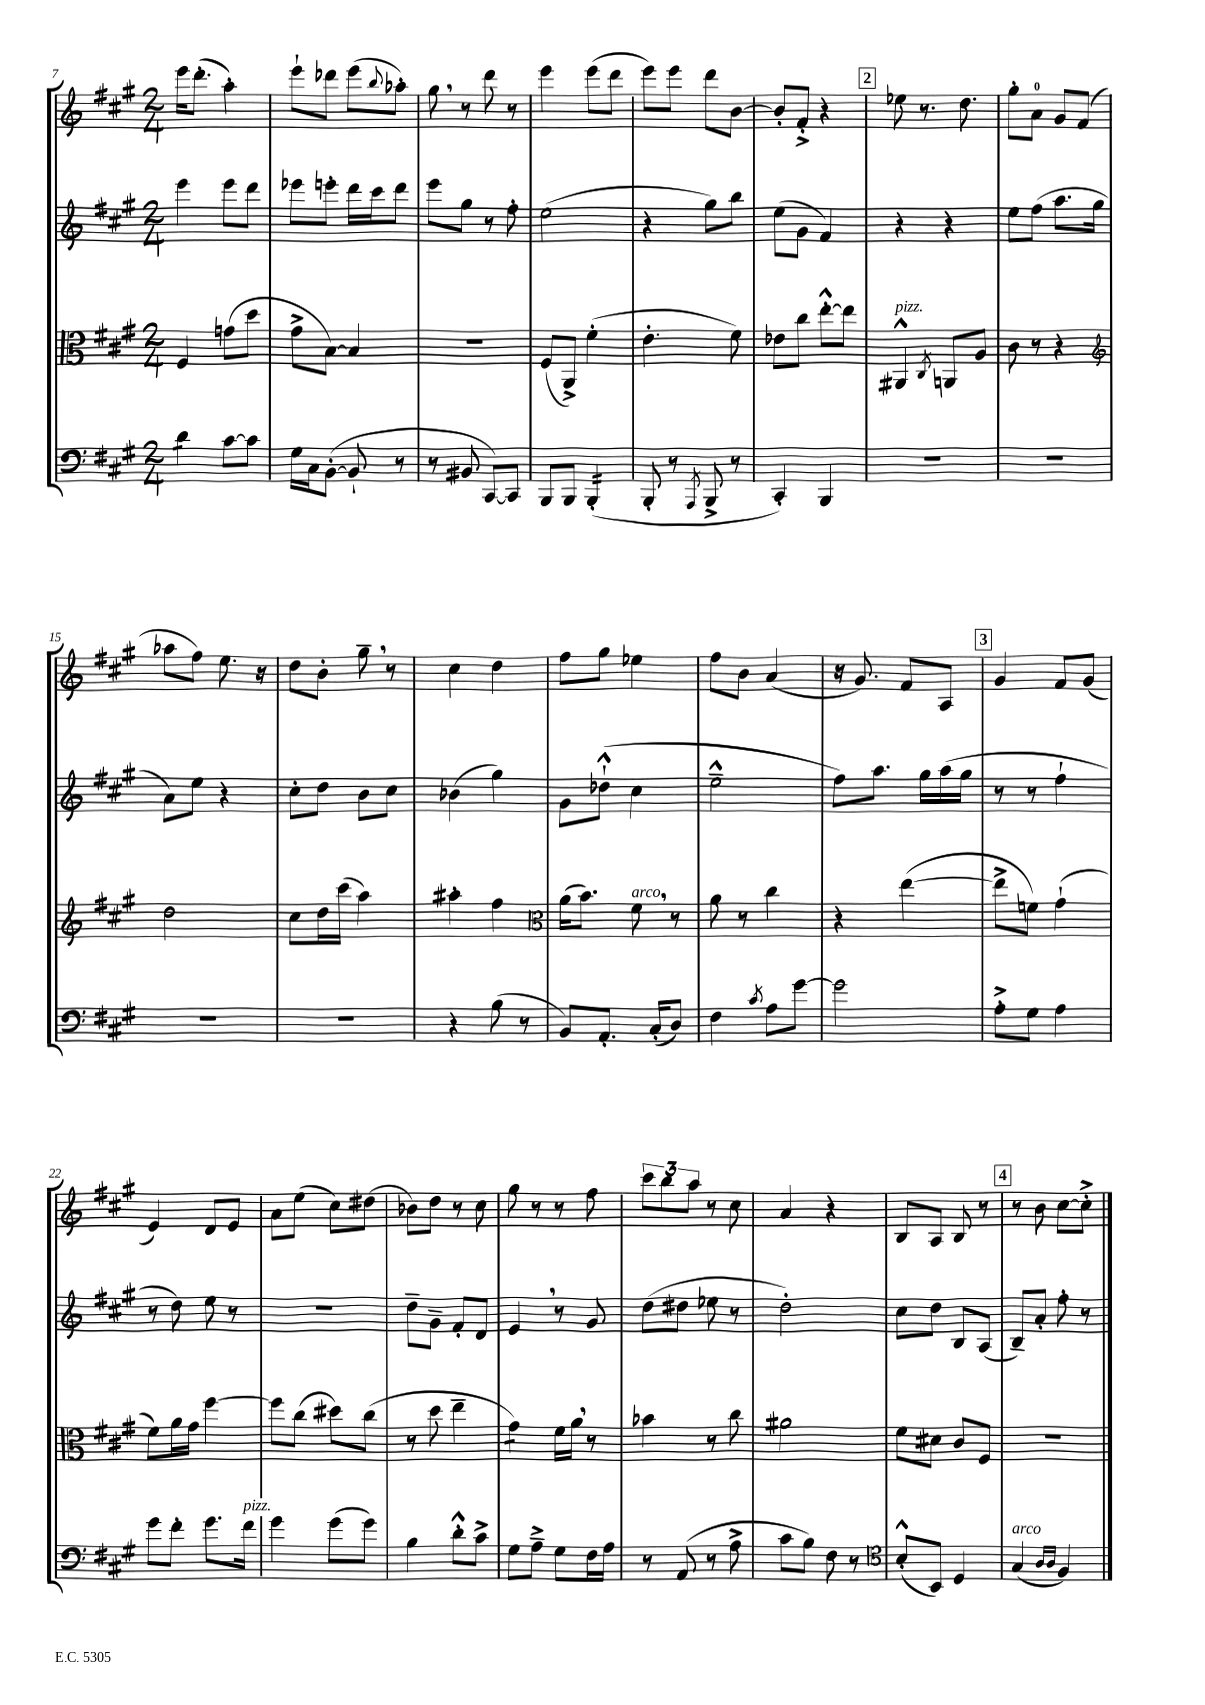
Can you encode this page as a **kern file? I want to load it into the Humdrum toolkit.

**kern	**kern	**kern	**kern
*staff4	*staff3	*staff2	*staff1
*clefF4	*clefC3	*clefG2	*clefG2
*k[f#c#g#]	*k[f#c#g#]	*k[f#c#g#]	*k[f#c#g#]
*M2/4	*M2/4	*M2/4	*M2/4
4d	4F#	4eee	16eee
.	.	.	(8.ddd'
[8c#	(8g	8eee	4aa')
8c#]	8dd	8ddd	.
=	=	=	=
16G#	8g#^	8eee-	8eee`
16C#	.	.	.
([8BB'	[8B)	8eee'	8ddd-
8BB`]	4B]	16ddd	(8eee
.	.	16ccc#	.
.	.	.	8qqbb
8r	.	8ddd	8aa-')
=	=	=	=
8r	2r	8eee	8gg#
8BB#	.	8gg#	8r
[8CC#)	.	8r	8ddd
8CC#]	.	8ff#'	8r
=	=	=	=
8BBB	(8F#	(2ee	4eee
8BBB	8AA^)	.	.
(4BBB'	(4f#'	.	(8eee
.	.	.	8ddd
=	=	=	=
8BBB'	4.e'	4r	8eee)
8r	.	.	8eee
8qAAA	.	.	.
8BBB^	.	8gg#)	8ddd
8r	8f#)	8bb	[8b
=	=	=	=
4CC#')	8e-	(8ee	8b']
.	8cc#	8g#	8f#'^
4BBB	[8ee'^^	4f#)	4r
.	8ee]	.	.
=	=	=	=
2r	4AA#^^	4r	8ee-
.	.	.	8.r
.	8qC#	.	.
.	8AA	4r	.
.	.	.	8.dd
.	8A	.	.
=	=	=	=
2r	8c#	8ee	8gg#'
.	8r	(8ff#	8a
.	4r	8.aa	8g#
.	.	.	(8f#
.	.	16gg#	.
=	=	=	=
*	*clefG2	*	*
2r	2dd	8a)	8aa-
.	.	8ee	8ff#)
.	.	4r	8.ee
.	.	.	16r
=	=	=	=
2r	8cc#	8cc#'	8dd
.	16dd	8dd	8b'
.	(16ccc#	.	.
.	4aa)	8b	8gg#~
.	.	8cc#	8r
=	=	=	=
4r	4aa#'	(4b-	4cc#
(8B	4ff#	4gg#)	4dd
8r	.	.	.
=	=	=	=
*	*clefC3	*	*
8BB)	(16a	8g#	8ff#
.	8.b)	.	.
8.AA'	.	(8dd-`^^	8gg#
.	8f#	4cc#	4ee-
(16C#'	.	.	.
8D)	8r	.	.
=	=	=	=
4F#	8a	2ee~^^	8ff#
.	8r	.	8b
8qc#	.	.	.
8A	4cc#	.	(4a
[8g#	.	.	.
=	=	=	=
2g#]	4r	8ff#)	16r
.	.	.	8.g#)
.	.	8.aa	.
.	([4ee	.	8f#
.	.	16gg#	.
.	.	(16aa	8A
.	.	16gg#	.
=	=	=	=
8A'^	8ee^]	8r	4g#
8G#	8f)	8r	.
4A	(4g#`	4ff#`	8f#
.	.	.	(8g#
=	=	=	=
8g#	8f#)	8r	4e)
8f#'	16a	8dd)	.
.	16g#	.	.
8.g#	[4ff#	8ee	8d
.	.	8r	8e
16f#	.	.	.
=	=	=	=
4g#	8ff#]	2r	8a
.	(8cc#	.	(8ee
(8g#	8dd#)	.	8cc#)
8g#)	(8cc#	.	(8dd#
=	=	=	=
4B	8r	8dd~	8b-)
.	8dd	8g#~	8dd
8d'^^	4ee~	8f#'	8r
8c#^	.	8d	8cc#
=	=	=	=
8G#	4g#)	4e	8gg#
8A~^	.	.	8r
8G#	16f#	8r	8r
.	16a	.	.
16F#	8r	8g#	8ff#
16A	.	.	.
=	=	=	=
8r	4b-	(8dd	12ccc#
.	.	.	12bb
(8AA	.	8dd#	.
.	.	.	12aa
8r	8r	8ee-	8r
8A^	8cc#	8r	8cc#
=	=	=	=
8c#	2a#	2dd')	4a
8B)	.	.	.
8F#	.	.	4r
8r	.	.	.
=	=	=	=
*clefC4	*	*	*
(8B'^^	8f#	8cc#	8B
8BB)	8d#	8dd	8A
4D	8c#	8B	8B
.	8F#	(8A	8r
=	=	=	=
(4G#	2r	8B~)	8r
.	.	8a'	8b
16qqA	.	.	.
16qqA	.	.	.
4F#)	.	8ff#'	[8cc#
.	.	8r	8cc#'^]
==	==	==	==
*-	*-	*-	*-
